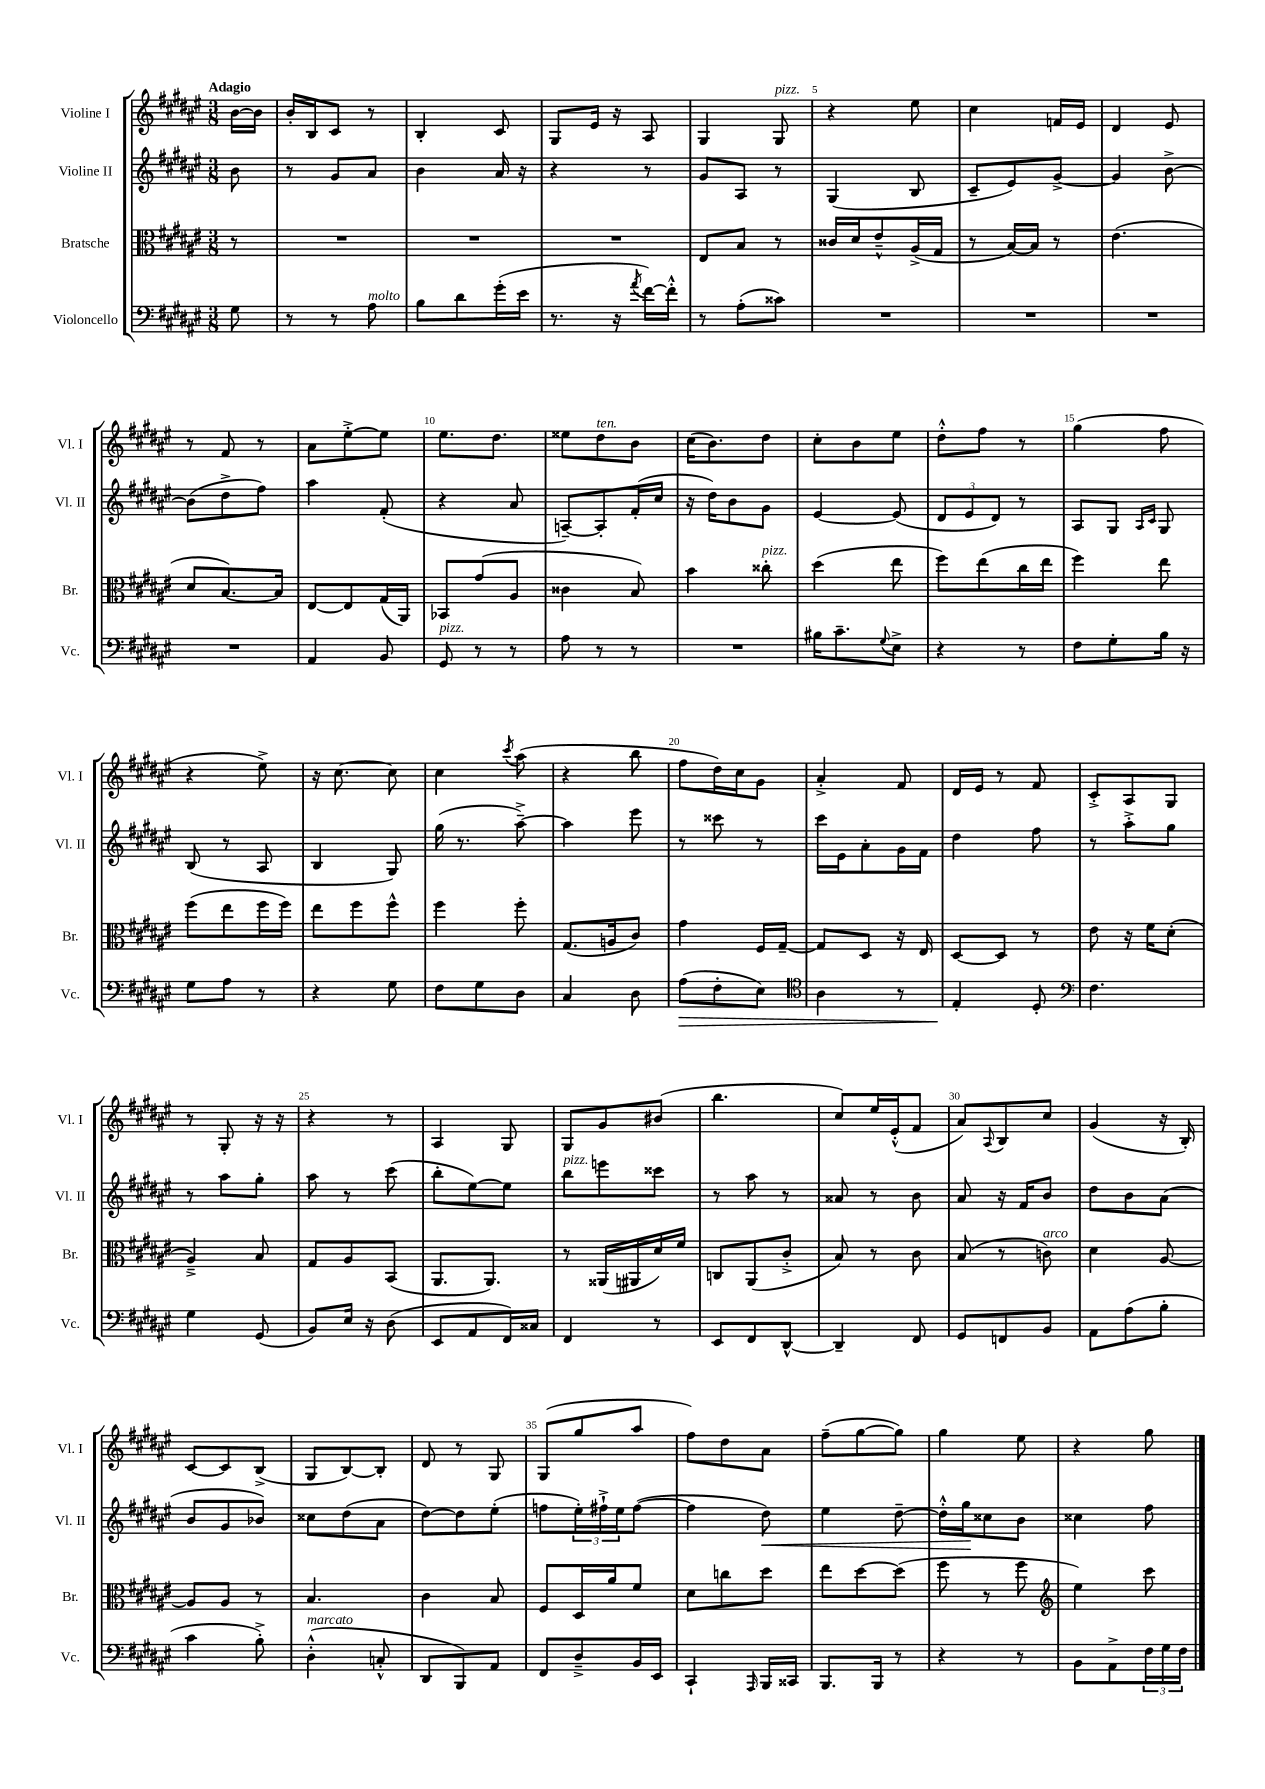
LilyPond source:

<<
\new StaffGroup <<
\new Staff = "s0" \with { instrumentName = "Violine I" shortInstrumentName = "Vl. I" } {
    \clef treble \key fis \major \numericTimeSignature \time 3/8 \partial 8 \tempo "Adagio"
    b'16~ b'16 |
    b'16-. b16 cis'8 r8 |
    b4-. cis'8 |
    gis8 eis'16 r16 ais8 |
    gis4 gis8^\markup { \italic "pizz." } |
    r4 eis''8 |
    cis''4 f'16 eis'16 |
    dis'4 eis'8 |
    r8 fis'8 r8 |
    ais'8 eis''8~-.-> eis''8 |
    eis''8. dis''8. |
    eisis''8 dis''8^\markup { \italic "ten." } b'8 |
    cis''16( b'8.) dis''8 |
    cis''8-. b'8 eis''8 |
    dis''8-.-^ fis''8 r8 |
    gis''4( fis''8 |
    r4 eis''8->) |
    r16 cis''8.~ cis''8 |
    cis''4 \acciaccatura { cis'''8 } ais''8( |
    r4 b''8 |
    fis''8 dis''16) cis''16 gis'8 |
    ais'4-.-> fis'8 |
    dis'16 eis'16 r8 fis'8 |
    cis'8-.-> ais8 gis8 |
    r8 gis8-. r16 r16 |
    r4 r8 |
    ais4 gis8 |
    gis8 gis'8 bis'8( |
    b''4. |
    cis''8) eis''16 eis'16-.-^( fis'8 |
    ais'8) \appoggiatura { ais8 } b8 cis''8 |
    gis'4( r16 b16-.) |
    cis'8~ cis'8 b8->( |
    gis8 b8~) b8-. |
    dis'8 r8 gis8 |
    gis8( gis''8 ais''8 |
    fis''8) dis''8 ais'8 |
    fis''8--( gis''8~ gis''8) |
    gis''4 eis''8 |
    r4 gis''8 \bar "|." |
}
\new Staff = "s1" \with { instrumentName = "Violine II" shortInstrumentName = "Vl. II" } {
    \clef treble \key fis \major \numericTimeSignature \time 3/8 \partial 8
    b'8 |
    r8 gis'8 ais'8 |
    b'4 ais'16 r16 |
    r4 r8 |
    gis'8 ais8 r8 |
    gis4( b8 |
    cis'8-- eis'8) gis'8~-> |
    gis'4 b'8~-> |
    b'8( dis''8-> fis''8) |
    ais''4 fis'8-.( |
    r4 ais'8 |
    a8~--) a8-. fis'16-.( cis''16 |
    r16 dis''16) b'8 gis'8 |
    eis'4~ eis'8( |
    \tuplet 3/2 { dis'8 eis'8 dis'8) } r8 |
    ais8 gis8 \grace { ais16 cis'16 } gis8 |
    b8( r8 ais8 |
    b4 gis8) |
    gis''16( r8. ais''8~--->) |
    ais''4 eis'''8 |
    r8 cisis'''8 r8 |
    cis'''16 eis'16 ais'8-. gis'16 fis'16 |
    dis''4 fis''8 |
    r8 ais''8-.-> gis''8 |
    r8 ais''8 gis''8-. |
    ais''8 r8 cis'''8( |
    b''8-. eis''8~) eis''8 |
    b''8^\markup { \italic "pizz." } e'''8 cisis'''8 |
    r8 ais''8 r8 |
    aisis'8 r8 b'8 |
    ais'8 r16 fis'16 b'8 |
    dis''8 b'8 ais'8( |
    b'8 gis'8 bes'8) |
    cisis''8 dis''8( ais'8 |
    dis''8~) dis''8 eis''8-.( |
    f''8 \tuplet 3/2 { eis''16-.) fis''16-!-> eis''16 } fis''8~( |
    fis''4 dis''8\<) |
    eis''4 dis''8~-- |
    dis''16-.-^ gis''16\! cisis''8 b'8 |
    cisis''4 fis''8 \bar "|." |
}
\new Staff = "s2" \with { instrumentName = "Bratsche" shortInstrumentName = "Br." } {
    \clef alto \key fis \major \numericTimeSignature \time 3/8 \partial 8
    r8 |
    R4. |
    R4. |
    R4. |
    eis8 b8 r8 |
    cisis'16 dis'16 eis'8---^ ais16->( gis16 |
    r8 b16~) b16 r8 |
    eis'4.( |
    dis'8 b8.~) b16 |
    eis8~ eis8 gis16( ais,16) |
    bes,8 gis'8( ais8 |
    cisis'4 b8) |
    b'4 cisis''8-.^\markup { \italic "pizz." } |
    dis''4( eis''8 |
    fis''8) eis''8( cis''16 eis''16 |
    fis''4) eis''8 |
    fis''8( eis''8 fis''16 fis''16) |
    eis''8 fis''8 fis''8-^ |
    fis''4 fis''8-. |
    gis8.( a16 cis'8) |
    gis'4 fis16 gis16~-- |
    gis8 dis8 r16 eis16 |
    dis8~ dis8 r8 |
    eis'8 r16 fis'16 dis'8-.( |
    ais4--->) b8 |
    gis8 ais8 b,8( |
    ais,8. ais,8.) |
    r8 aisis,16( ais,16 dis'16) fis'16 |
    c8 ais,8( cis'8-.-> |
    b8) r8 cis'8 |
    b8( r8 c'8^\markup { \italic "arco" }) |
    dis'4 ais8~ |
    ais8 ais8 r8 |
    b4. |
    cis'4 b8 |
    fis8 dis16 ais'16 fis'8 |
    dis'8 c''8 dis''8 |
    eis''8 dis''8~ dis''8( |
    fis''8 r8 fis''8 |
    \clef treble eis''4) cis'''8 \bar "|." |
}
\new Staff = "s3" \with { instrumentName = "Violoncello" shortInstrumentName = "Vc." } {
    \clef bass \key fis \major \numericTimeSignature \time 3/8 \partial 8
    gis8 |
    r8 r8 ais8^\markup { \italic "molto" } |
    b8 dis'8 gis'16-.( eis'16 |
    r8. r16 \acciaccatura { ais'8 } fis'16~) fis'16-.-^ |
    r8 ais8-.( cisis'8) |
    R4. |
    R4. |
    R4. |
    R4. |
    ais,4 b,8 |
    gis,8^\markup { \italic "pizz." } r8 r8 |
    ais8 r8 r8 |
    R4. |
    bis16 cis'8.-- \appoggiatura { gis8 } eis8-> |
    r4 r8 |
    fis8 gis8-. b16 r16 |
    gis8 ais8 r8 |
    r4 gis8 |
    fis8 gis8 dis8 |
    cis4 dis8 |
    ais8\>( fis8-. eis8) |
    \clef tenor ais4 r8 |
    eis4-.\! dis8-. |
    \clef bass fis4. |
    gis4 gis,8( |
    b,8) eis16 r16 dis8( |
    eis,8 ais,8 fis,16) cisis16 |
    fis,4 r8 |
    eis,8 fis,8 dis,8~-^ |
    dis,4-- fis,8 |
    gis,8 f,8 b,8 |
    ais,8 ais8( b8-. |
    cis'4 b8-.->) |
    dis4-.-^^\markup { \italic "marcato" }( c8-.-^ |
    dis,8 b,,8) ais,8 |
    fis,8 dis8---> b,16 eis,16 |
    cis,4-! \grace { ais,,16 } b,,16 cisis,16 |
    b,,8. b,,16 r8 |
    r4 r8 |
    b,8 ais,8-> \tuplet 3/2 { fis16 gis16 fis16 } \bar "|." |
}
>>
>>
\layout { \context { \Score \override BarNumber.break-visibility = ##(#f #t #t) barNumberVisibility = #(every-nth-bar-number-visible 5) } }
